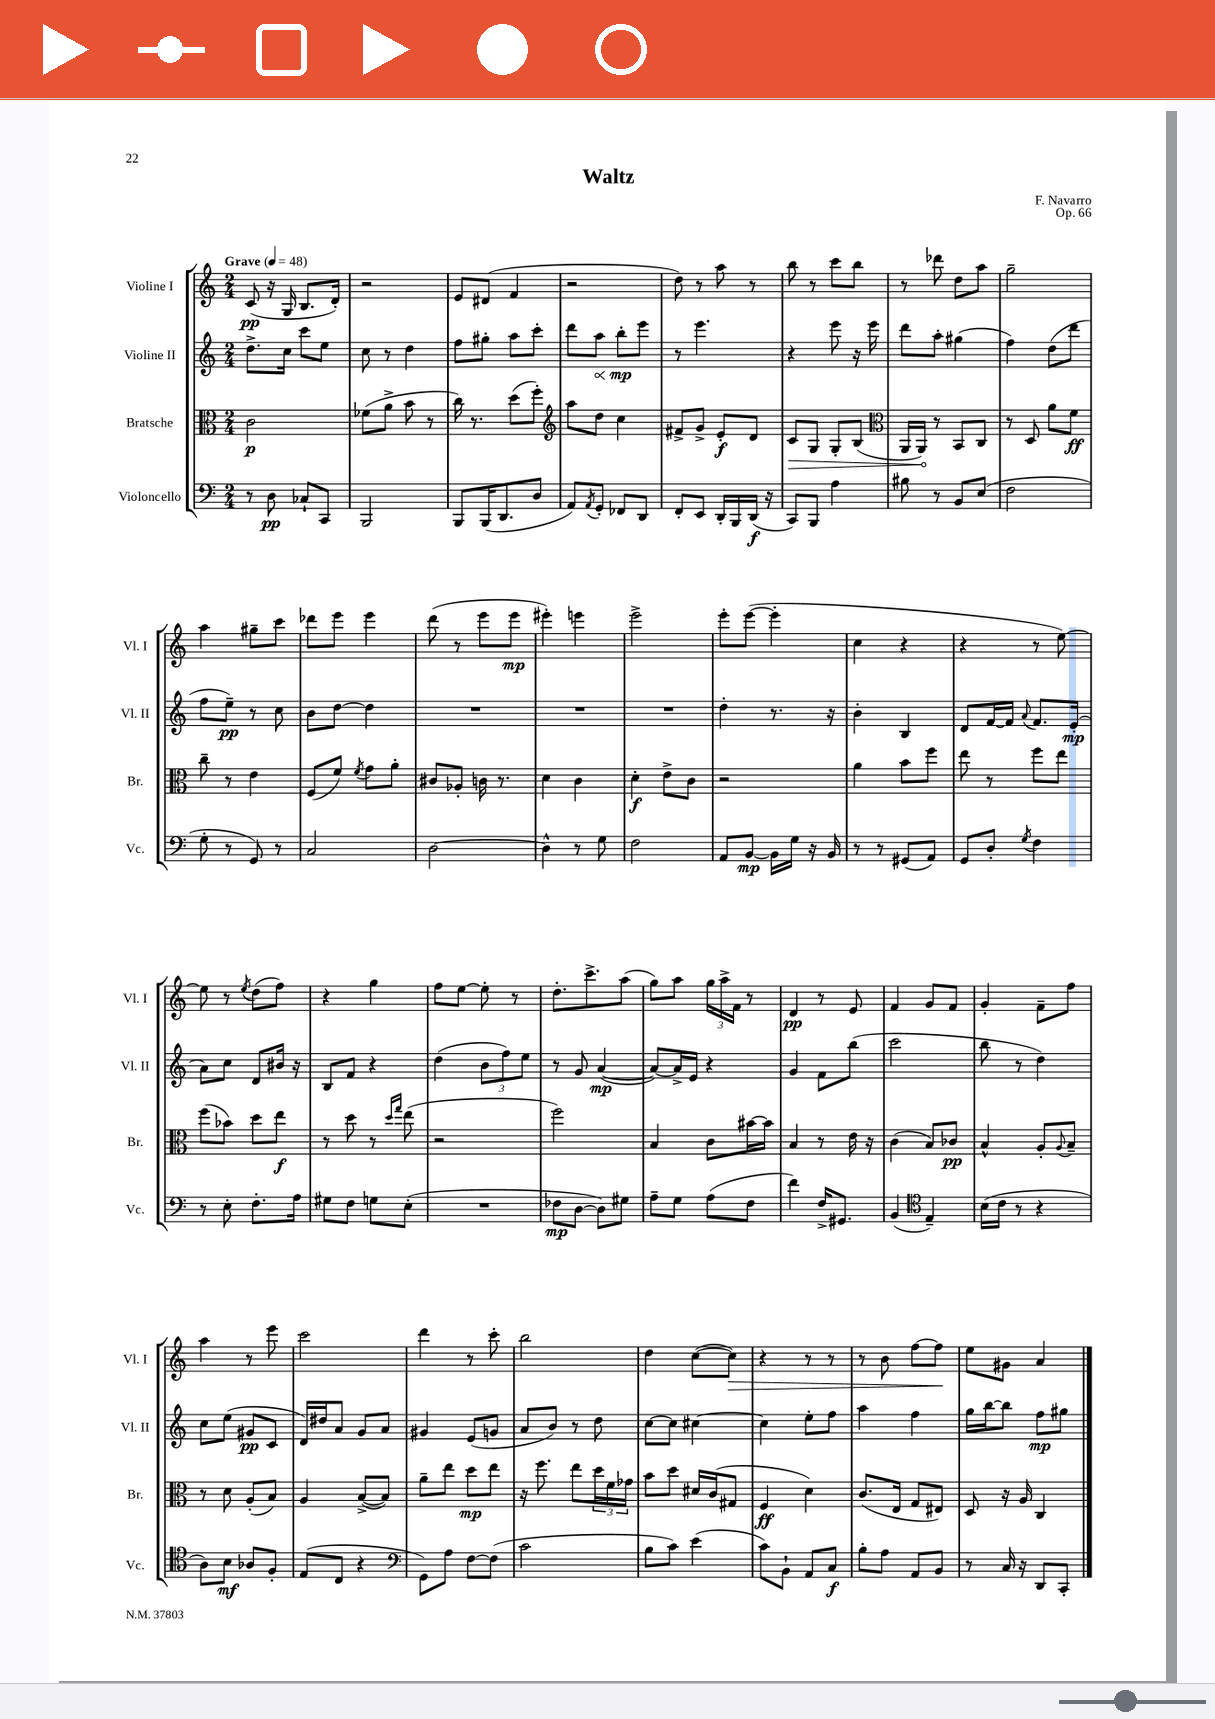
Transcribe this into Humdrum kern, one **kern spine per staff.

**kern	**dynam	**kern	**dynam	**kern	**dynam	**kern	**dynam
*part4	*part4	*part3	*part3	*part2	*part2	*part1	*part1
*staff4	*staff4	*staff3	*staff3	*staff2	*staff2	*staff1	*staff1
*I"Violoncello	*	*I"Bratsche	*	*I"Violine II	*	*I"Violine I	*
*I'Vc.	*	*I'Br.	*	*I'Vl. II	*	*I'Vl. I	*
*clefF4	*	*clefC3	*	*clefG2	*	*clefG2	*
*k[]	*	*k[]	*	*k[]	*	*k[]	*
*M2/4	*	*M2/4	*	*M2/4	*	*M2/4	*
*MM48	*	*MM48	*	*MM48	*	*MM48	*
=1	=1	=1	=1	=1	=1	=1	=1
!	!	!	!	!	!	!LO:TX:a:B:t=Grave	!
8r	.	2c\	p	8.dd^\L	.	(8c/	pp
8D\	pp	.	.	.	.	16r	.
.	.	.	.	16cc\Jk	.	16G/	.
8C-X`/L	.	.	.	8ccc\L	.	8.B/L	.
8CC/J	.	.	.	8ee\J	.	.	.
.	.	.	.	.	.	16d'/Jk)	.
=2	=2	=2	=2	=2	=2	=2	=2
2BBB/	.	(8f-X\L	.	8cc\	.	2r	.
.	.	8a^\J	.	8r	.	.	.
.	.	8b\	.	4dd\	.	.	.
.	.	8r	.	.	.	.	.
=3	=3	=3	=3	=3	=3	=3	=3
8BBB/L	.	16cc\)	.	8ff\L	.	8e/L	.
.	.	8.r	.	.	.	.	.
(16BBB/K	.	.	.	8gg#X'\J	.	(8d#X/J	.
8.DD/	.	.	.	.	.	.	.
.	.	(8dd\L	.	8aa\L	.	4f/	.
8D/J	.	8ff'\J)	.	8ccc'\J	.	.	.
=4	=4	=4	=4	=4	=4	=4	=4
*	*	*clefG2	*	*	*	*	*
8AA/L)	.	8aa\L	.	8ddd\L	.	2r	.
8qAA/	.	.	.	.	.	.	.
!	!	!	!	!	!LO:HP:b	!	!
8GG'/J	.	8dd\J	.	8aa\J	<	.	.
8FF-X/L	.	4cc\	.	8bb'\L	mp	.	.
8DD/J	.	.	.	8eee\J	[	.	.
=5	=5	=5	=5	=5	=5	=5	=5
8FF'/L	.	8f#X^/L	.	8r	.	8dd\)	.
8EE/J	.	8g^/J	.	4.eee\	.	8r	.
16DD'/LL	.	8e'/L	f	.	.	8aa\	.
16BBB/	.	.	.	.	.	.	.
(16DD/JJ	f	8d/J	.	.	.	8r	.
16r	.	.	.	.	.	.	.
=6	=6	=6	=6	=6	=6	=6	=6
!	!	!	!LO:HP:b	!	!	!	!
8CC/L)	.	8c/L	>	4r	.	8bb\	.
8BBB/J	.	8G/J	.	.	.	8r	.
4A\	.	8G'/L	.	8eee\	.	8ccc\L	.
.	.	(8B/J	.	16r	.	8bb\J	.
.	.	.	.	16eee\	.	.	.
=7	=7	=7	=7	=7	=7	=7	=7
*	*	*clefC3	*	*	*	*	*
8B#X\	.	16AA/LL	.	8ddd\L	.	8r	.
.	.	16AA/JJ)	.	.	.	.	.
8r	.	8r	]	8aa'\J	.	8ddd-X\	.
8BB/L	.	8BB/L	.	(4gg#X\	.	8dd\L	.
(8E/J	.	8C/J	.	.	.	8aa\J	.
=8	=8	=8	=8	=8	=8	=8	=8
2F\	.	8r	.	4ff\)	.	2gg~\	.
.	.	8D/	.	.	.	.	.
.	.	8a\L	.	(8dd\L	.	.	.
.	.	8f\J	ff	8ddd\J	.	.	.
!!LO:LB:g=z
=9	=9	=9	=9	=9	=9	=9	=9
8G'\	.	8cc~\	.	8ff\L	.	4aa\	.
8r	.	8r	.	8ee~\J)	pp	.	.
8GG/)	.	4e\	.	8r	.	8gg#X~\L	.
8r	.	.	.	8cc\	.	8ccc\J	.
=10	=10	=10	=10	=10	=10	=10	=10
2C/	.	(8F/L	.	8b\L	.	8ddd-X\L	.
.	.	8f/J)	.	[8dd\J	.	8eee\J	.
.	.	8qf/	.	.	.	.	.
.	.	8g\L	.	4dd\]	.	4eee\	.
.	.	8a'\J	.	.	.	.	.
=11	=11	=11	=11	=11	=11	=11	=11
[2D\	.	8c#X/L	.	2r	.	(8ddd\	.
.	.	8A-X'/J	.	.	.	8r	.
.	.	16cn\	.	.	.	8eee\L	.
.	.	8.r	.	.	.	.	.
.	.	.	.	.	.	8eee\J	mp
=12	=12	=12	=12	=12	=12	=12	=12
4D^^\]	.	4d\	.	2r	.	4eee#X'\)	.
8r	.	4c\	.	.	.	4eeen\	.
8G\	.	.	.	.	.	.	.
=13	=13	=13	=13	=13	=13	=13	=13
2F\	.	4d'\	f	2r	.	2eee^\	.
.	.	8e^\L	.	.	.	.	.
.	.	8c\J	.	.	.	.	.
=14	=14	=14	=14	=14	=14	=14	=14
8AA/L	.	2r	.	4dd'\	.	8eee'\L	.
[8BB/J	mp	.	.	.	.	([8eee\J	.
16BB\LL]	.	.	.	8.r	.	4eee'\]	.
16G\JJ	.	.	.	.	.	.	.
16r	.	.	.	.	.	.	.
16BB/	.	.	.	16r	.	.	.
=15	=15	=15	=15	=15	=15	=15	=15
8r	.	4a\	.	4b'\	.	4cc\	.
8r	.	.	.	.	.	.	.
(8GG#X/L	.	8b\L	.	4B/	.	4r	.
8AA/J)	.	8ff\J	.	.	.	.	.
=16	=16	=16	=16	=16	=16	=16	=16
8GG/L	.	8ee\	.	8d/L	.	4r	.
8D'/J	.	8r	.	[16f/L	.	.	.
.	.	.	.	16f/JJ]	.	.	.
8qG/	.	.	.	8qqa/	.	.	.
4F\	.	8ff\L	.	8.f/L	.	8r	.
.	.	8ee\J	.	.	.	[8ee\)	.
.	.	.	.	(16e'/Jk	mp	.	.
!!LO:LB:g=z
=17	=17	=17	=17	=17	=17	=17	=17
8r	.	(8ff\L	.	8a\L)	.	8ee\]	.
8E'\	.	8b-X\J)	.	8cc\J	.	8r	.
.	.	.	.	.	.	8qee/	.
8.F'\L	.	8dd\L	.	8d/L	.	(8dd\L	.
.	.	8ee\J	f	16b#X/Jk	.	8ff\J)	.
16A\Jk	.	.	.	16r	.	.	.
=18	=18	=18	=18	=18	=18	=18	=18
8G#X\L	.	8r	.	8B/L	.	4r	.
8F\J	.	8dd\	.	8f/J	.	.	.
8Gn\L	.	8r	.	4r	.	4gg\	.
.	.	16qqdd/LL	.	.	.	.	.
.	.	16qqgg/JJ	.	.	.	.	.
(8E'\J	.	(8ee\	.	.	.	.	.
=19	=19	=19	=19	=19	=19	=19	=19
2r	.	2r	.	(4dd\	.	8ff\L	.
.	.	.	.	.	.	[8ee\J	.
.	.	.	.	12b\L	.	8ee'\]	.
.	.	.	.	12ff\)	.	.	.
.	.	.	.	.	.	8r	.
.	.	.	.	12ee\J	.	.	.
=20	=20	=20	=20	=20	=20	=20	=20
8F-X\L	mp	2ff\)	.	8r	.	8.dd'\L	.
[8D\J	.	.	.	8g/	.	.	.
.	.	.	.	.	.	8.ccc^\	.
8D\L])	.	.	.	([4a/	mp	.	.
8G#X\J	.	.	.	.	.	(8aa\J	.
=21	=21	=21	=21	=21	=21	=21	=21
8A~\L	.	4B/	.	8a/L_)	.	8gg\L)	.
8G\J	.	.	.	16a^/L]	.	8aa\J	.
.	.	.	.	16e/JJ	.	.	.
(8A\L	.	8c\L	.	4r	.	24gg\LL	.
.	.	.	.	.	.	24aa^\	.
.	.	.	.	.	.	24f\JJ	.
8F\J	.	[16b#X\L	.	.	.	8r	.
.	.	16b#\JJ]	.	.	.	.	.
=22	=22	=22	=22	=22	=22	=22	=22
4f\)	.	4B/	.	4g/	.	4d/	pp
16F^/KL	.	8r	.	8f\L	.	8r	.
8.GG#X/J	.	.	.	.	.	.	.
.	.	16e\	.	(8bb\J	.	8e/	.
.	.	16r	.	.	.	.	.
=23	=23	=23	=23	=23	=23	=23	=23
(4BB/	.	(4c\	.	2ccc\	.	4f/	.
*clefC4	*	*	*	*	*	*	*
4E~/)	.	8B/L)	.	.	.	8g/L	.
.	.	8c-X/J	pp	.	.	8f/J	.
=24	=24	=24	=24	=24	=24	=24	=24
(16B\LL	.	4B^^/	.	8bb\	.	4g'/	.
16c\JJ	.	.	.	.	.	.	.
8r	.	.	.	8r	.	.	.
4r	.	8A'/L	.	4dd\)	.	8f~\L	.
.	.	8qqA/	.	.	.	.	.
.	.	8B~/J	.	.	.	8ff\J	.
!!LO:LB:g=z
=25	=25	=25	=25	=25	=25	=25	=25
8A\L)	.	8r	.	8cc\L	.	4aa\	.
8B\J	mf	8d\	.	(8ee\J	.	.	.
8A-X/L	.	(8A'/L	.	8g#X/L	pp	8r	.
8F'/J	.	8B/J)	.	8c/J	.	8eee\	.
=26	=26	=26	=26	=26	=26	=26	=26
(8E/L	.	4A/	.	16d/LL)	.	2ccc\	.
.	.	.	.	16dd#X/J	.	.	.
8C/J	.	.	.	8a/J	.	.	.
4r	.	([8B^/L	.	8g/L	.	.	.
.	.	8B/J])	.	8a/J	.	.	.
=27	=27	=27	=27	=27	=27	=27	=27
*clefF4	*	*	*	*	*	*	*
8GG\L)	.	8a~\L	.	4g#X/	.	4ddd\	.
8A\J	.	8ee\J	.	.	.	.	.
[8F\L	.	8dd\L	mp	(8e/L	.	8r	.
(8F\J]	.	8ee\J	.	8gn/J	.	8ccc'\	.
=28	=28	=28	=28	=28	=28	=28	=28
2c\	.	16r	.	8a/L	.	2bb\	.
.	.	8.ff\	.	.	.	.	.
.	.	.	.	8b/J)	.	.	.
.	.	8ee\L	.	8r	.	.	.
.	.	24dd\L	.	8dd\	.	.	.
.	.	24f\	.	.	.	.	.
.	.	24g-X\JJ	.	.	.	.	.
=29	=29	=29	=29	=29	=29	=29	=29
8B\L	.	8b\L	.	[8cc\L	.	4dd\	.
8c\J)	.	8dd\J	.	8cc\J]	.	.	.
(4e\	.	16d#X/LL	.	[4cc#X\	.	([8cc\L	.
.	.	(16c/J	.	.	.	.	.
!	!	!	!	!	!	!	!LO:HP:b
.	.	8G#X/J	.	.	.	8cc\J])	>
=30	=30	=30	=30	=30	=30	=30	=30
8c\L)	.	4F/	ff	4cc#\]	.	4r	.
8BB`\J	.	.	.	.	.	.	.
8AA/L	.	4d\)	.	8ee'\L	.	8r	.
8C/J	f	.	.	8ff\J	.	8r	.
=31	=31	=31	=31	=31	=31	=31	=31
8B'\L	.	(8.c/L	.	4aa\	.	8r	.
8A\J	.	.	.	.	.	8b\	.
.	.	16E/Jk	.	.	.	.	.
8AA/L	.	8G/L	.	4ff\	.	[8ff\L	.
8BB/J	.	8E#X/J)	.	.	.	8ff\J]	.
.	.	.	.	.	.	.	]
=32	=32	=32	=32	=32	=32	=32	=32
8r	.	8D/	.	16gg\LL	.	8ee\L	.
.	.	.	.	[16bb\J	.	.	.
16C/	.	16r	.	8bb\J]	.	8g#X\J	.
16r	.	16A/	.	.	.	.	.
8DD/L	.	4C/	.	8ff\L	mp	4a/	.
8CC'/J	.	.	.	8gg#X\J	.	.	.
==	==	==	==	==	==	==	==
*-	*-	*-	*-	*-	*-	*-	*-
